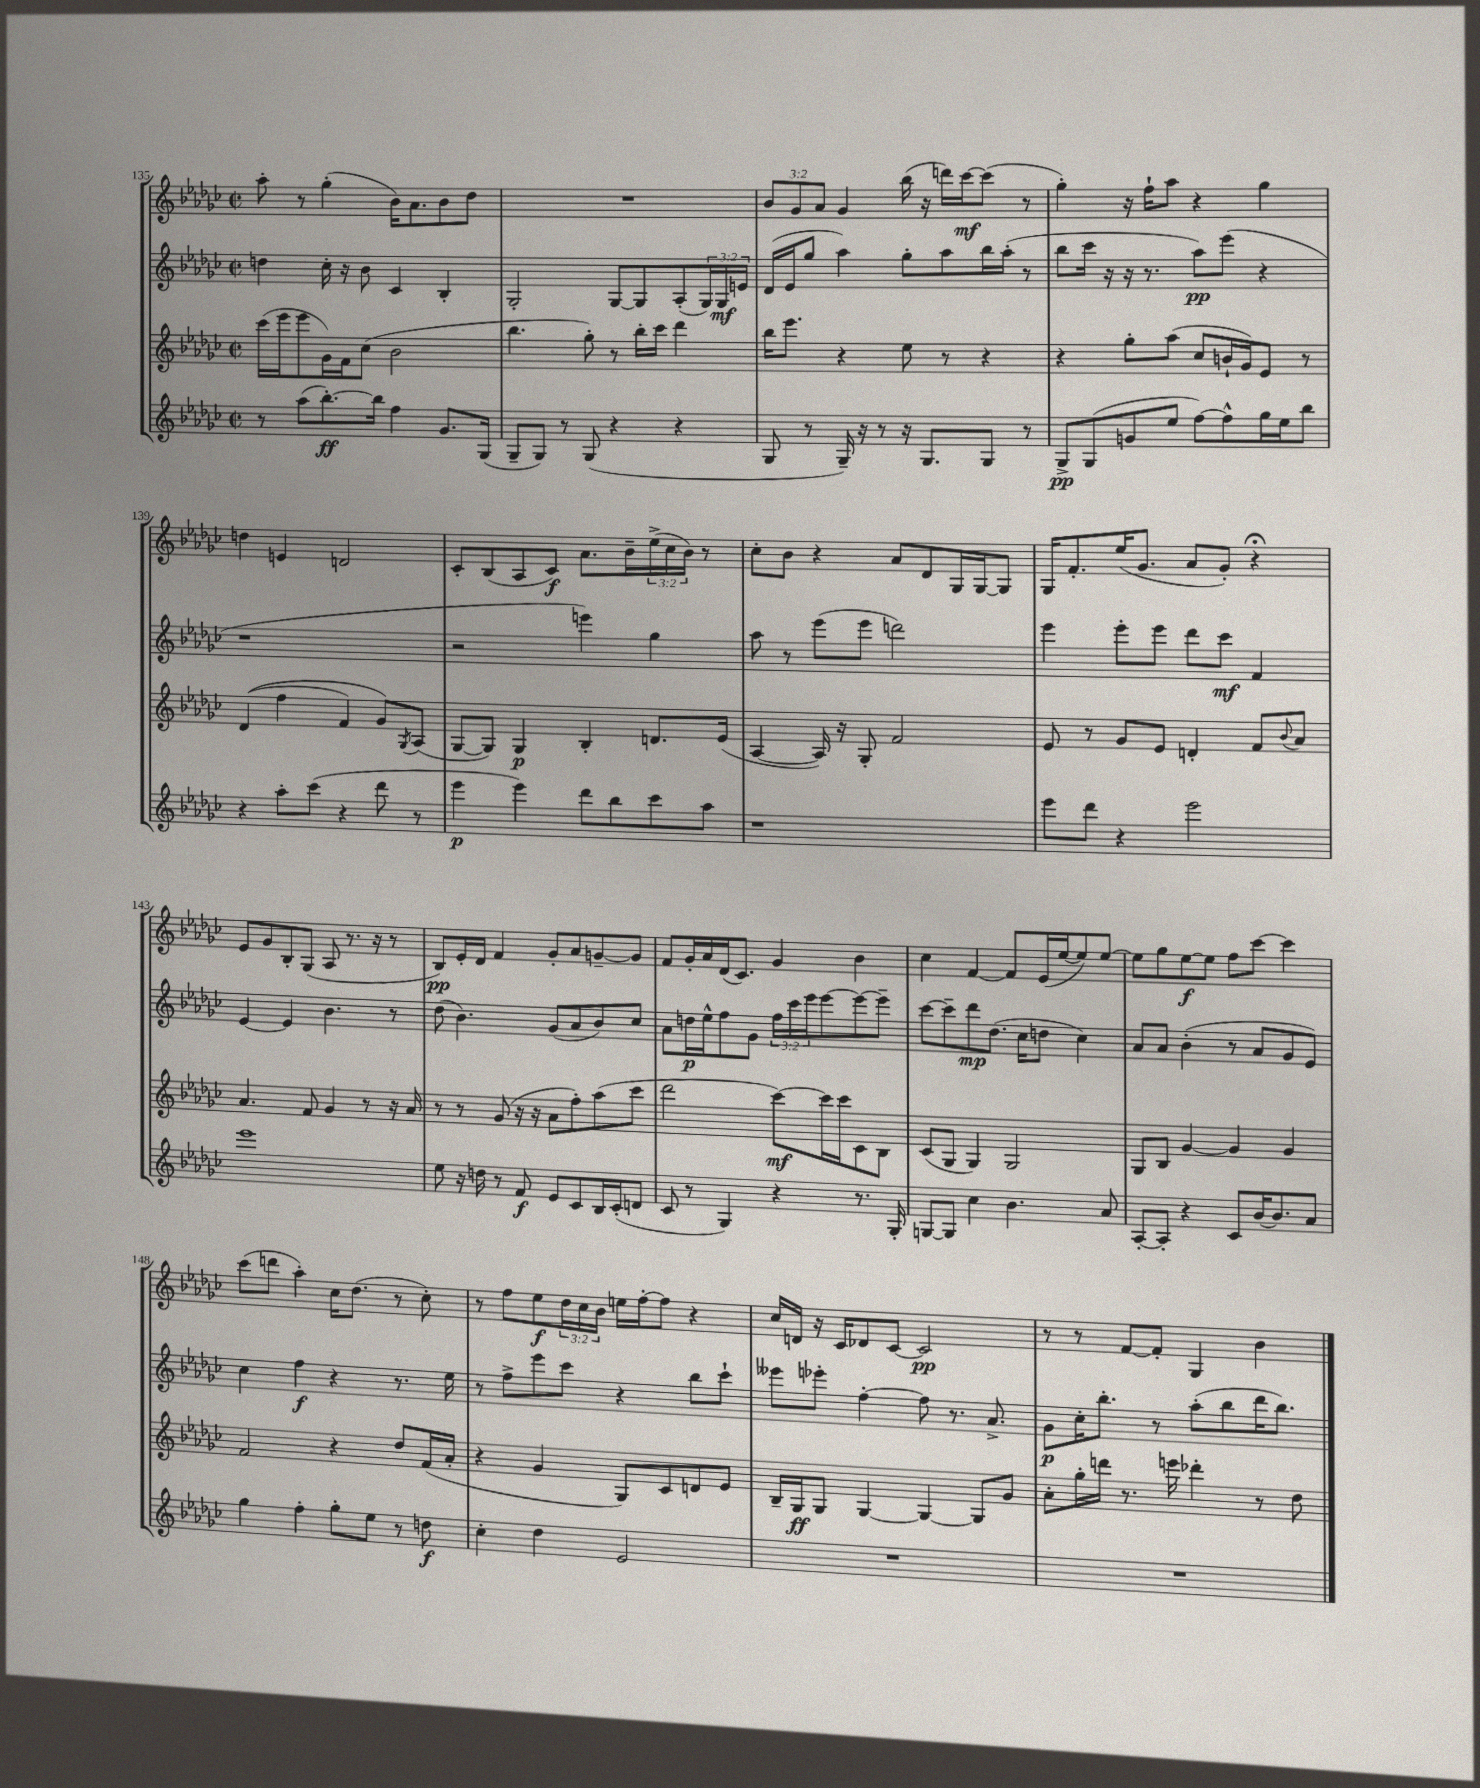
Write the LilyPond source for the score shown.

<<
\new StaffGroup <<
\new Staff = "s0" {
    \clef treble \key ges \major \defaultTimeSignature \time 2/2 \override Staff.TupletNumber.text = #tuplet-number::calc-fraction-text
    aes''8-. r8 ges''4-.( bes'16) aes'8. bes'8 des''8 |
    R1 |
    \tuplet 3/2 { bes'8 ges'8 aes'8 } ges'4 bes''16( r16 d'''16) ces'''16~\mf ces'''8( r8 |
    ges''4-.) r16 f''16-! aes''8 r4 ges''4 |
    d''4 e'4 d'2 |
    ces'8-. bes8( aes8 ces'8\f) aes'8. bes'16-- \tuplet 3/2 { ees''16->( ces''16 bes'16) } r8 |
    ces''8-. bes'8 r4 aes'8 des'8 ges16 ges16~ ges8 |
    ges16 f'8.-. ees''16( ges'8. aes'8 ges'8-.) r4\fermata |
    ees'8 ges'8 bes8-. ges8( aes8 r8. r16 r8 |
    bes8\pp) ees'16-. des'16 f'4 ges'8-. aes'8 g'8~-- g'8 |
    f'8 ges'16-. aes'16 des'16( ces'8.) ges'4 bes'4 |
    ces''4 f'4~ f'8 ees'16( ees''16~ ees''8) ees''8~ |
    ees''8 ges''8 ees''8~\f ees''8 f''8 ces'''8~ ces'''4 |
    ces'''8( d'''8 aes''4-.) ces''16 des''8.( r8 ces''8-.) |
    r8 f''8 ees''8\f \tuplet 3/2 { des''16 ces''16 bes'16 } e''16 f''16~-. f''8 r4 |
    ces''16 d'16 r16 ces'16 des'8 ces'8~ ces'2\pp |
    r8 r8 f'8~ f'8-. ges4 bes'4 \bar "|." |
}
\new Staff = "s1" {
    \clef treble \key ges \major \defaultTimeSignature \time 2/2 \override Staff.TupletNumber.text = #tuplet-number::calc-fraction-text
    d''4 ces''16-. r16 bes'8 ces'4 bes4-. |
    ges2-. ges8~ ges8 aes8-.( \tuplet 3/2 { ges16) ges16\mf e'16 } |
    des'16( ees'16 ges''8 aes''4) ges''8-. aes''8 bes''16 aes''16-.( r8 |
    bes''8 ces'''16 r16 r16 r8. aes''8\pp) ees'''8( r4 |
    r1 |
    r2 e'''4) ges''4 |
    aes''8 r8 ees'''8( ees'''8 d'''2) |
    ees'''4 ees'''8-. ees'''8 des'''8 ces'''8\mf f'4 |
    ees'4~ ees'4 bes'4. r8 |
    des''8( bes'4.) ges'8( aes'8 bes'8) ces''8 |
    aes'8 d''16\p ees''16-^ f''8 ges'8 \tuplet 3/2 { f''16 ces'''16 ees'''16 } ees'''8~ ees'''8~ ees'''8-- |
    ces'''8~ ces'''8-- des'''8\mp des''8.( ces''16 d''8 ces''4) |
    aes'8 aes'8 bes'4-.( r8 aes'8 ges'8 ees'8) |
    ces''4 f''4\f r4 r8. ees''16 |
    r8 f''8-> ees'''8 ces'''8 r4 bes''8 ces'''8-! |
    eeses'''8 ees'''8-. f''4~-. f''8 r8. aes'8.-> |
    ges'8\p ces''16-. bes''8.-. r8 aes''8-.( bes''8 des'''16 bes''8.) \bar "|." |
}
\new Staff = "s2" {
    \clef treble \key ges \major \defaultTimeSignature \time 2/2
    ces'''16( ees'''16 ees'''8 ges'16) f'16 ces''8( bes'2 |
    bes''4. ges''8-.) r8 bes''16-. ces'''16 des'''4 |
    bes''16 ees'''8. r4 ees''8 r8 r4 |
    r4 ges''8-. aes''8( ces''8 b'16-! ges'16) ees'8 r8 |
    des'4(\( f''4 f'4) ges'8\) \acciaccatura { ges8 } aes8( |
    ges8~ ges8) ges4\p bes4-. d'8. ees'16( |
    aes4~ aes16) r16 ges8-. f'2 |
    ees'8 r8 ges'8 ees'8 d'4-. f'8 \appoggiatura { bes'8 } aes'8 |
    aes'4. f'8 ges'4 r8 r16 aes'16 |
    r8 r8 ges'8( r16 r16 aes'8 f''8-.) aes''8( ces'''8 |
    des'''2 ces'''8~\mf) ces'''16 ces'''16 ces'8 bes8 |
    ces'8( ges8 ges4) ges2 |
    ges8 bes8 ges'4~ ges'4 ges'4 |
    f'2 r4 des''8 f'16( aes'16-. |
    r4 ges'4 ges8) ces'8 d'8 ees'8 |
    bes16-- ges16\ff ges8 ges4~ ges4~ ges8 ges'8 |
    aes'8-. ges''16-. d'''16 r8. e'''16 des'''4-. r8 des''8 \bar "|." |
}
\new Staff = "s3" {
    \clef treble \key ges \major \defaultTimeSignature \time 2/2
    r8 aes''8( bes''8.~-.\ff) bes''16 f''4 ges'8. ges16( |
    ges8-- ges8) r8 ges8( r4 r4 |
    ges8 r8 ges16--) r16 r8 r16 ges8. ges8 r8 |
    ges8->\pp ges8( g'8 ees''8 f''8~) f''8-^ ges''16 ees''16 bes''8 |
    r4 aes''8-. ces'''8( r4 des'''8 r8 |
    ees'''4\p ees'''4) des'''8 bes''8 ces'''8 aes''8 |
    r1 |
    ees'''8 des'''8 r4 ees'''2 |
    ees'''1 |
    ees''8 r16 d''16 r8 f'8\f ees'8 ces'8 bes16 ces'16-.( d'8 |
    ces'8 r8 ges4) r4 r8. ges16-. |
    g8~ g8 ces''4 bes'4. aes'8 |
    aes8~-. aes8-. r4 ces'8 bes'16~ bes'8. aes'8 |
    ges''4 f''4-. ges''8-. ees''8 r8 d''8\f |
    ces''4-. des''4 ees'2 |
    R1 |
    R1 \bar "|." |
}
>>
>>
\layout { \context { \Score currentBarNumber = #135 } }
